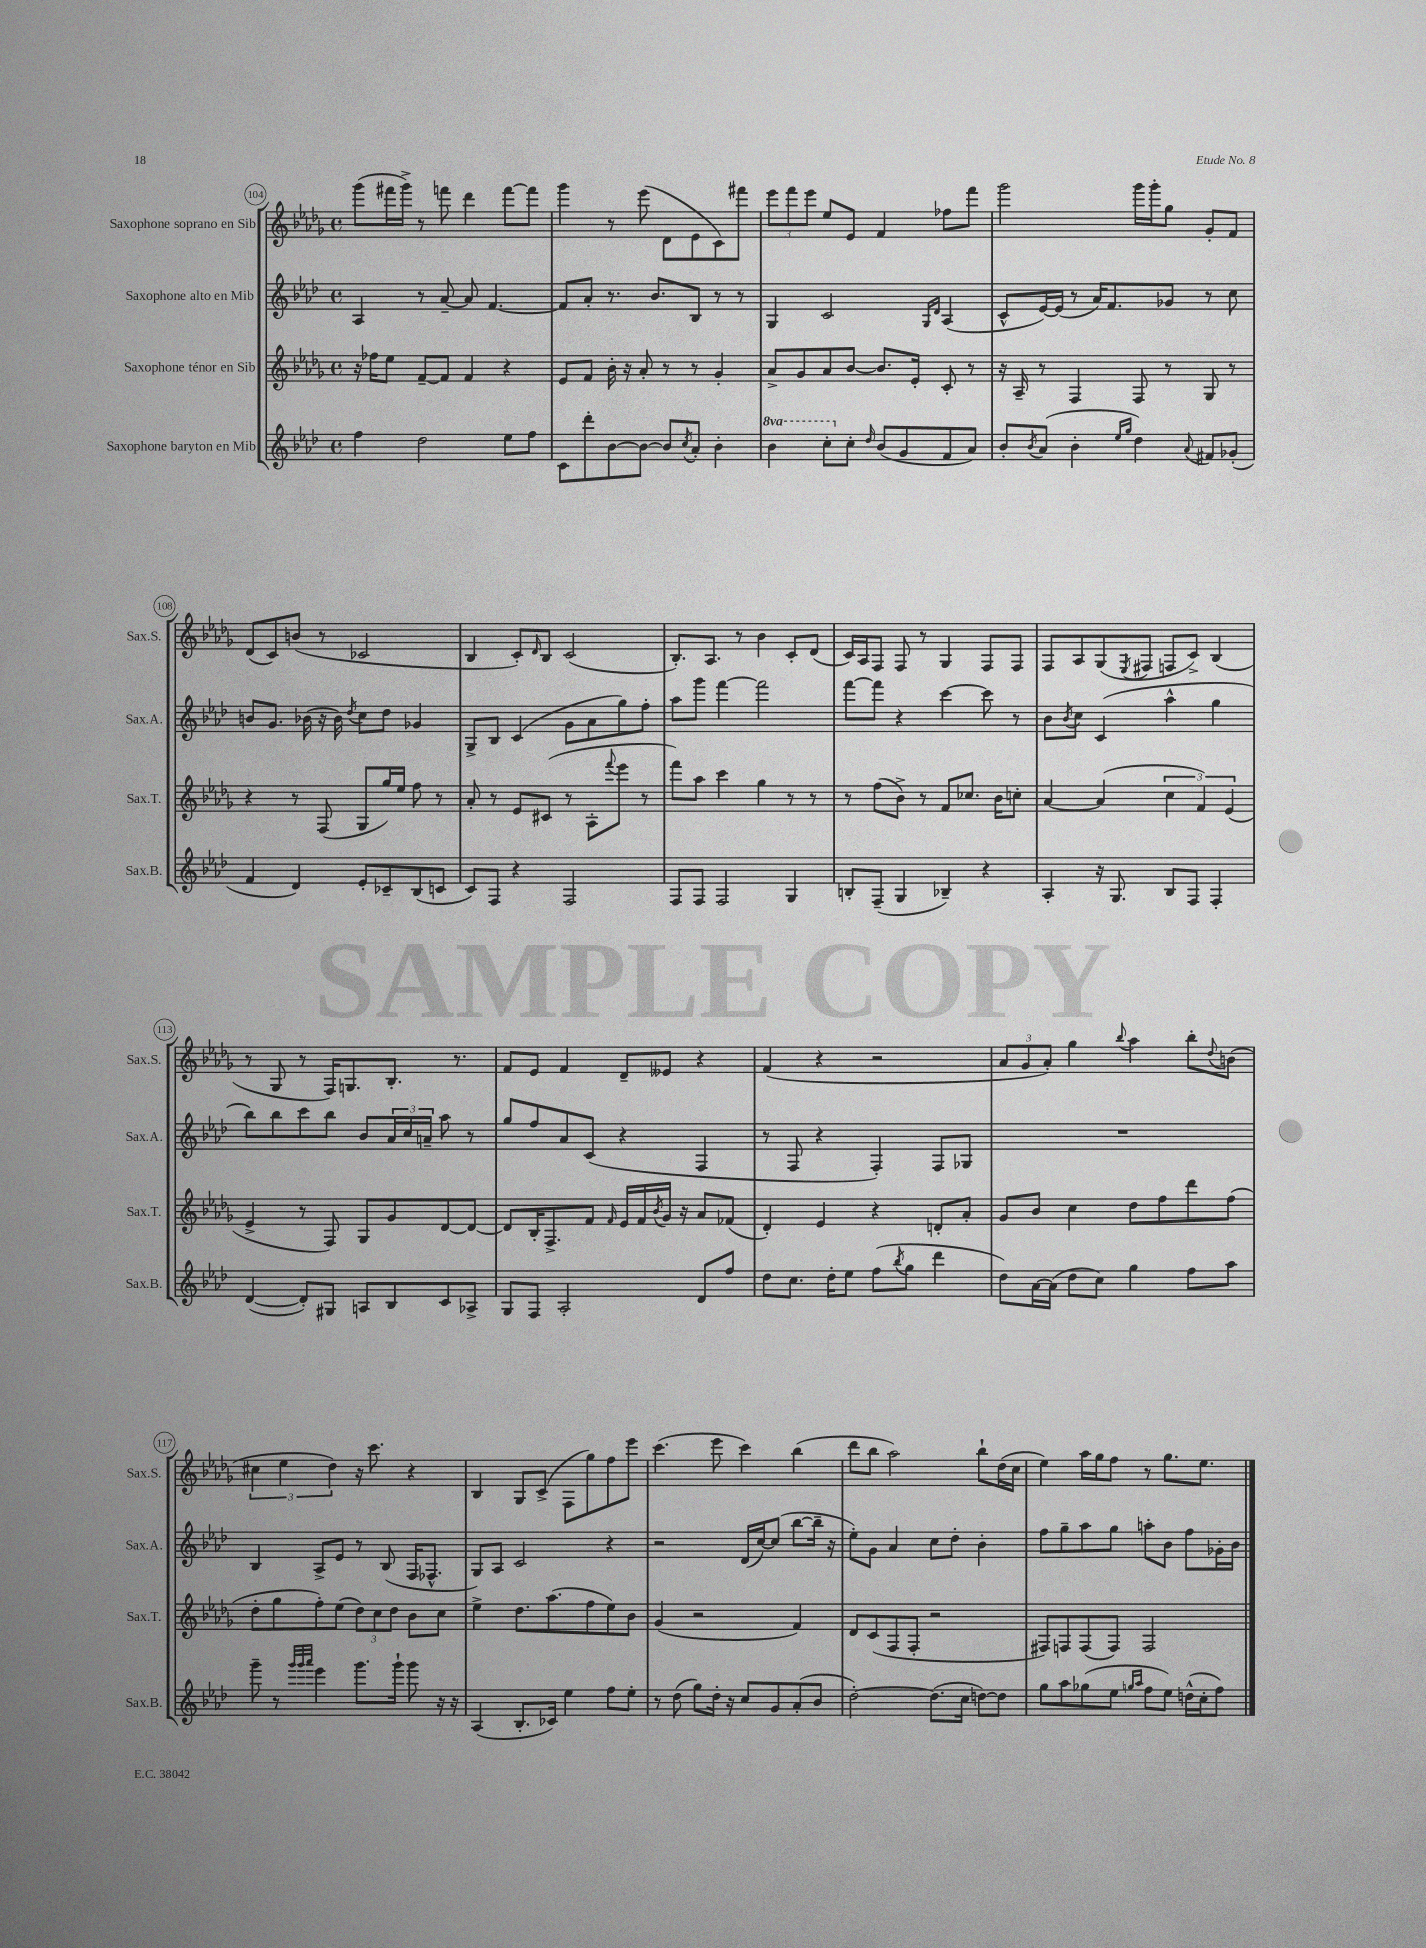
<<
\new StaffGroup <<
\new Staff = "s0" \with { instrumentName = "Saxophone soprano en Sib" shortInstrumentName = "Sax.S." } {
    \clef treble \key des \major \defaultTimeSignature \time 4/4
    ges'''8( fis'''16 ges'''16->) r8 f'''8 des'''4 f'''8~ f'''8 |
    ges'''4 r8 ees'''8( des'8 ees'8 c'8) fis'''8 |
    \tuplet 3/2 { ees'''8 f'''8 ees'''8 } ees''8 ees'8 f'4 fes''8 f'''8 |
    ges'''2 ges'''16 ges'''16-. ges''8 ges'8-. f'8 |
    des'8( c'8) b'8( r8 ces'2 |
    bes4 c'8-.) \grace { des'16 } bes8 c'2( |
    bes8.-.) aes8. r8 bes'4 c'8-. des'8( |
    c'16) aes16 f8 f8 r8 ges4 f8 f8 |
    f8 aes8 ges8( \acciaccatura { ees8 } fis8 f8 c'8->) bes4( |
    r8 ges8 r8 f16) g8. bes8.-. r8. |
    f'8 ees'8 f'4 des'8-- eeses'8 r4 |
    f'4( r4 r2 |
    \tuplet 3/2 { aes'8 ges'8 aes'8-.) } ges''4 \appoggiatura { bes''8 } aes''4 bes''8-. \appoggiatura { des''8 } b'8( |
    \tuplet 3/2 { cis''4 ees''4 des''4) } r16 c'''8. r4 |
    bes4 ges8 c'8->( f8 ges''8) f''8 ees'''8 |
    c'''4.( ees'''8 c'''4) bes''4( |
    des'''8 bes''8 aes''2) bes''8-! des''16( c''16 |
    ees''4) aes''16 ges''16 f''8 r8 ges''8. ees''8. \bar "|." |
}
\new Staff = "s1" \with { instrumentName = "Saxophone alto en Mib" shortInstrumentName = "Sax.A." } {
    \clef treble \key aes \major \defaultTimeSignature \time 4/4
    aes4 r8 aes'8~-- aes'8 f'4.~ |
    f'8 aes'8-. r8. bes'8. bes8 r8 r8 |
    g4 c'2 \grace { g16 des'16 } aes4( |
    c'8-^ ees'16~) ees'16( r8 aes'16) f'8. ges'8 r8 c''8 |
    b'8 g'8. bes'16( r16 bes'16) \acciaccatura { des''8 } c''8 des''8 ges'4 |
    g8-> bes8 c'4( g'8 aes'8 g''8) f''8-. |
    aes''8 g'''8 f'''4~ f'''2 |
    f'''8~ f'''8 r4 c'''4~ c'''8 r8 |
    bes'8 \acciaccatura { bes'8 } c''8 c'4( aes''4-^ g''4 |
    bes''8) bes''8 c'''8 bes''8 bes'8 \tuplet 3/2 { aes'16 c''16 a'16-- } aes''8 r8 |
    g''8 f''8 aes'8 c'8( r4 f4 |
    r8 f8 r4 f4-.) f8 ges8 |
    R1 |
    bes4 aes8-> ees'8 r8 bes8( f16 fes8.-^ |
    g8) aes8 c'2 r4 |
    r2 des'16( c''16~) c''8( bes''8~ bes''16-- r16 |
    ees''8-.) g'8 aes'4 c''8 des''8-. bes'4-. |
    f''8 g''8-- aes''8 g''8 a''8-. bes'8 f''8 ges'16-. bes'16 \bar "|." |
}
\new Staff = "s2" \with { instrumentName = "Saxophone ténor en Sib" shortInstrumentName = "Sax.T." } {
    \clef treble \key des \major \defaultTimeSignature \time 4/4
    r16 fes''16 ees''8 f'8~-- f'8 f'4 r4 |
    ees'8 f'8 bes'16-. r16 aes'8-. r8 r8 ges'4-. |
    aes'8-> ges'8 aes'8 bes'8~ bes'8. ees'16-. c'8-. r8 |
    r16 aes16-- r8 f4 f8 r8 ges8 r8 |
    r4 r8 f8( ges8 ges''16) ees''16 f''8 r8 |
    aes'8-. r8 ees'8 cis'8( r8 aes8-. \appoggiatura { f'''8 } ees'''8 r8 |
    f'''8) aes''8 c'''4 ges''4 r8 r8 |
    r8 f''8( bes'8->) r8 f'8 ces''8. bes'16 c''8-. |
    aes'4~ aes'4( \tuplet 3/2 { c''4 f'4) ees'4( } |
    ees'4-> r8 f8) ges8 ges'8 des'8~ des'8~ |
    des'8 bes16-. f8.-> f'8 \grace { f'16 } ees'16 f'16 \acciaccatura { bes'8 } ges'16 r16 aes'8 fes'8( |
    des'4-.) ees'4 r4 d'8-. aes'8-. |
    ges'8 bes'8 c''4 des''8 f''8 des'''8 f''8( |
    des''8-. ges''8 f''8-.) ees''8( \tuplet 3/2 { des''8) c''8 des''8 } bes'8 c''8 |
    ees''4-> des''8. aes''8.( f''8 ees''8) bes'8 |
    ges'4( r2 f'4) |
    des'8 c'8( f8 f8-. r2 |
    fis8) f8 f8( f8) f2 \bar "|." |
}
\new Staff = "s3" \with { instrumentName = "Saxophone baryton en Mib" shortInstrumentName = "Sax.B." } {
    \clef treble \key aes \major \defaultTimeSignature \time 4/4 \set Staff.ottavationMarkups = #ottavation-simple-ordinals
    f''4 des''2 ees''8 f''8 |
    c'8 des'''8-. bes'8~ bes'8~ bes'8 \acciaccatura { c''8 } aes'8-. bes'4-. |
    \ottava #1 bes''4 c'''8-. \ottava #0 c''8-. \grace { des''16 } bes'8( g'8 f'8 aes'8) |
    bes'8-. \acciaccatura { bes'8 } aes'8( bes'4-. \grace { ees''16 g''16 } des''4) \appoggiatura { aes'8 } fis'8 ges'8-.( |
    f'4 des'4) ees'8-. ces'8-- bes8( c'8 |
    c'8) f8 r4 f2 |
    f8 f8 f2 g4 |
    b8-. f8--( g4 bes4--) r4 |
    aes4-. r16 g8. bes8 f8 f4-. |
    des'4~( des'8-.) gis8 a8 bes8 c'8 aes8-> |
    g8 f8 aes2-. des'8 f''8 |
    des''8 c''8. des''16-. ees''8 f''8( \acciaccatura { bes''8 } g''8 des'''4 |
    des''8) aes'16~ aes'16( des''8 c''8) g''4 f''8 aes''8 |
    g'''8-- r8 \grace { g'''32 g'''32 aes'''32 } ees'''4 g'''8. g'''16-! g'''8 r16 r16 |
    aes4( bes8.-. ces'16) ees''4 f''8 ees''8-. |
    r8 des''8( g''8) des''16-. r16 c''8 g'8 aes'8-.( bes'8 |
    des''2~-.) des''8.( c''16 d''8~) d''8 |
    g''8 aes''8 ges''8( ees''8 \grace { g''16 aes''16 } f''8 ees''8) d''16-^( c''16-. f''8) \bar "|." |
}
>>
>>
\layout { \context { \Score currentBarNumber = #104 \override BarNumber.stencil = #(make-stencil-circler 0.1 0.3 ly:text-interface::print) } }
